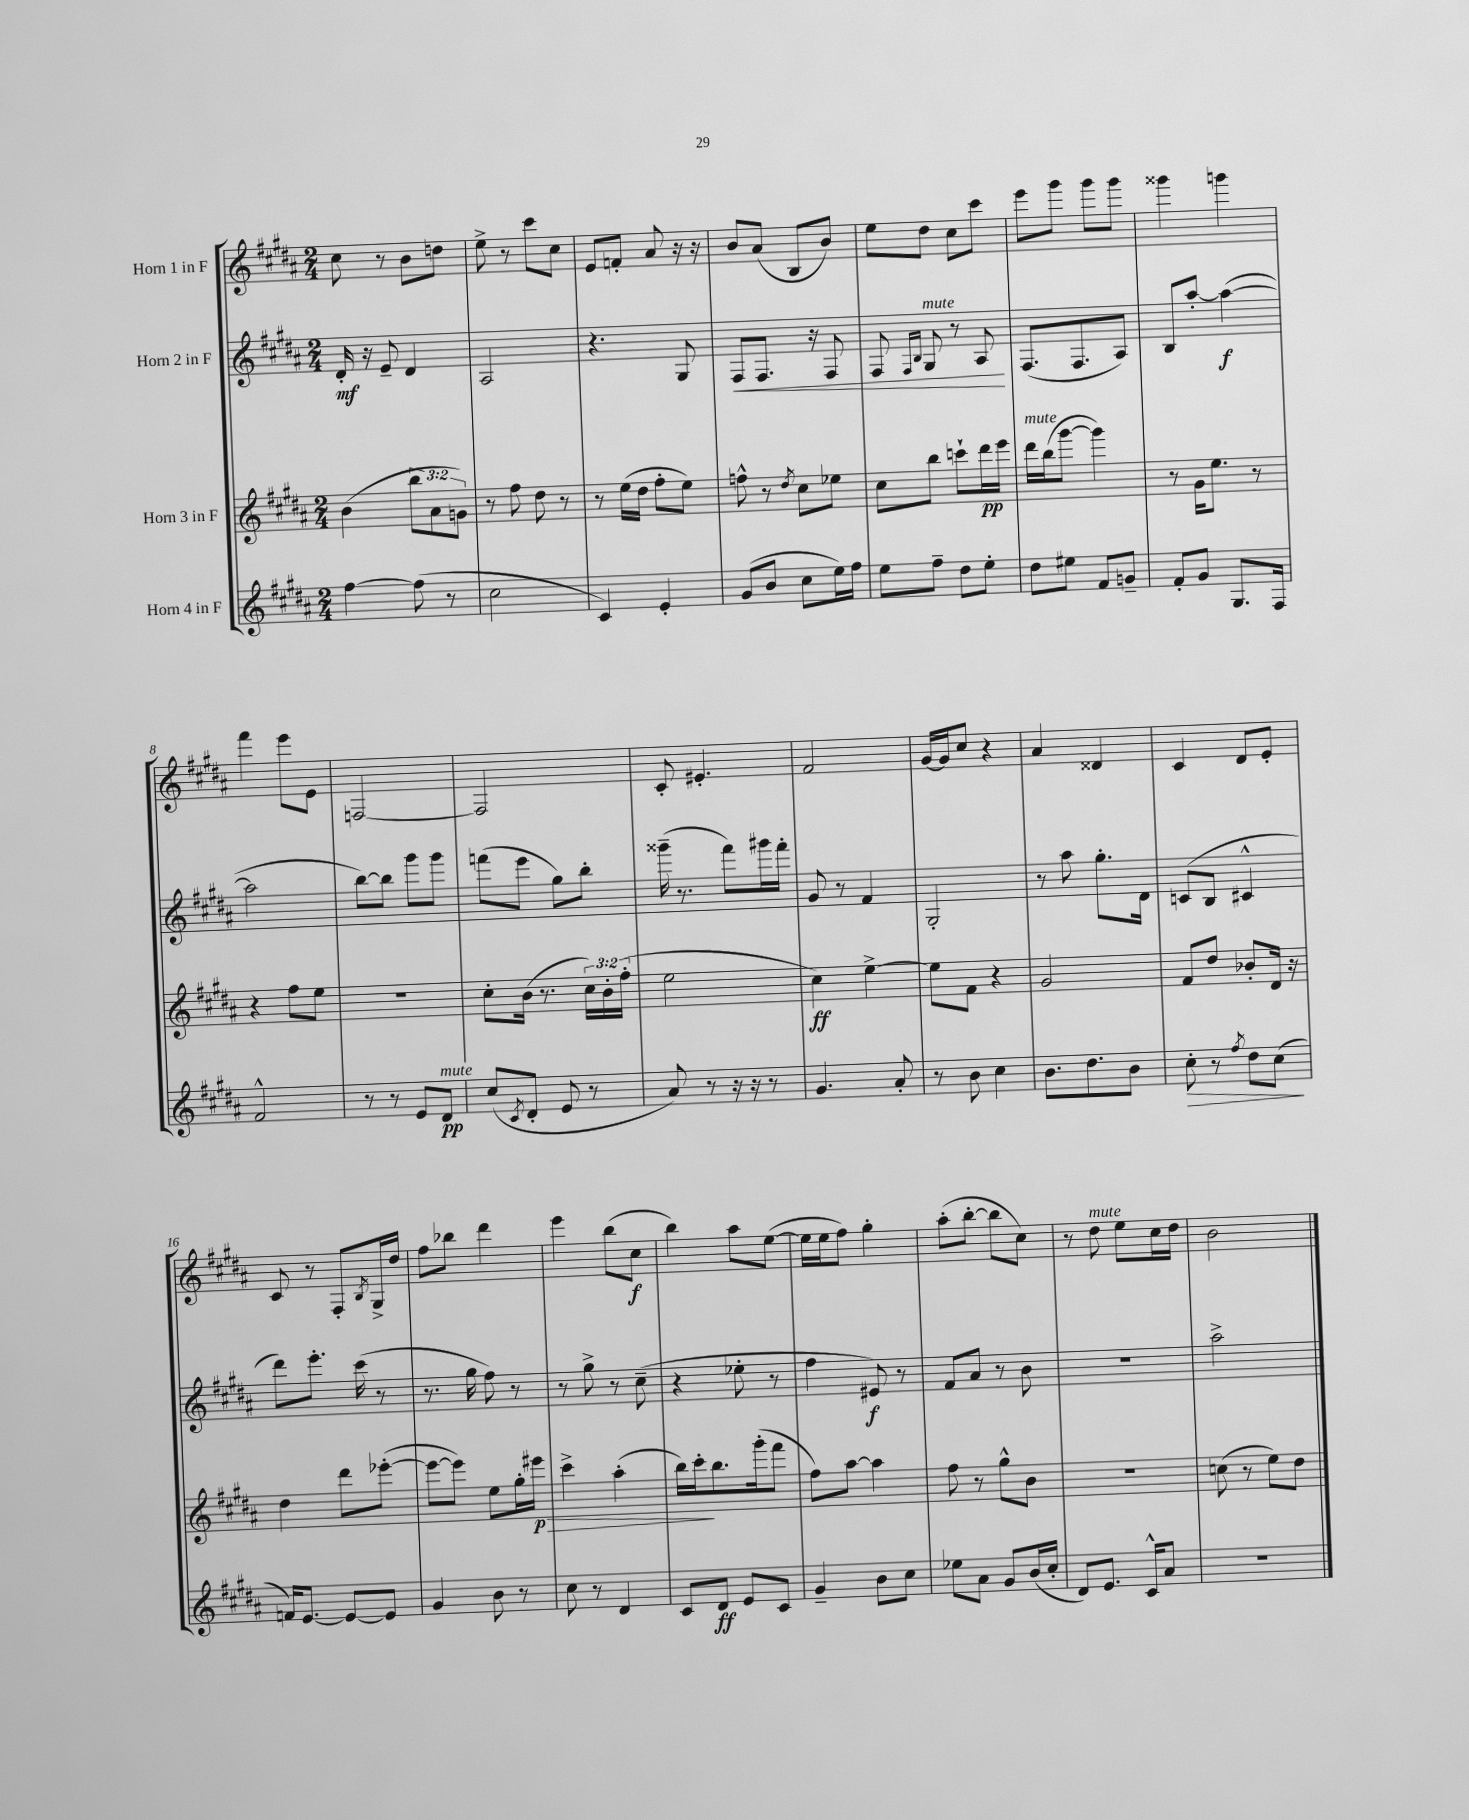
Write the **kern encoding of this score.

**kern	**dynam	**kern	**dynam	**kern	**dynam	**kern	**dynam
*part4	*part4	*part3	*part3	*part2	*part2	*part1	*part1
*staff4	*staff4	*staff3	*staff3	*staff2	*staff2	*staff1	*staff1
*I"Horn 4 in F	*	*I"Horn 3 in F	*	*I"Horn 2 in F	*	*I"Horn 1 in F	*
*clefG2	*	*clefG2	*	*clefG2	*	*clefG2	*
*k[f#c#g#d#a#]	*	*k[f#c#g#d#a#]	*	*k[f#c#g#d#a#]	*	*k[f#c#g#d#a#]	*
*M2/4	*	*M2/4	*	*M2/4	*	*M2/4	*
=1	=1	=1	=1	=1	=1	=1	=1
[4ff#\	.	(4b\	.	16d#'/	mf	8cc#\	.
.	.	.	.	16r	.	.	.
.	.	.	.	8e~/	.	8r	.
(8ff#\]	.	12bb\L	.	4d#/	.	8b\L	.
.	.	12a#\	.	.	.	.	.
8r	.	.	.	.	.	8ddn\J	.
.	.	12gn\J)	.	.	.	.	.
=2	=2	=2	=2	=2	=2	=2	=2
2cc#\	.	8r	.	2A#/	.	8ee^\	.
.	.	8ff#\	.	.	.	8r	.
.	.	8dd#\	.	.	.	8ccc#\L	.
.	.	8r	.	.	.	8cc#\J	.
=3	=3	=3	=3	=3	=3	=3	=3
4c#/)	.	8r	.	4.r	.	8e/L	.
.	.	(16ee\LL	.	.	.	8fn'/J	.
.	.	16dd#\JJ	.	.	.	.	.
4e'/	.	8ff#'\L	.	.	.	8a#/	.
.	.	8ee\J)	.	8G#/	.	16r	.
.	.	.	.	.	.	16r	.
=4	=4	=4	=4	=4	=4	=4	=4
!	!	!	!	!	!LO:HP:b	!	!
(8g#/L	.	8ffn^^\	.	8F#/L	<	8b/L	.
8b/J	.	8r	.	8.F#/J	.	(8a#/J	.
.	.	8qdd#/	.	.	.	.	.
8cc#\L	.	8cc#\L	.	.	.	8B/L	.
.	.	.	.	16r	.	.	.
16ee\L)	.	8ee-X\J	.	8F#/	.	8b/J)	.
16ff#\JJ	.	.	.	.	.	.	.
=5	=5	=5	=5	=5	=5	=5	=5
8ee\L	.	8cc#\L	.	8F#/	.	8ee\L	.
.	.	.	.	16qqF#/LL	.	.	.
.	.	.	.	16qqB/JJ	.	.	.
!	!	!	!	!LO:TX:a:i:t=mute	!	!	!
8ff#~\J	.	8bb\J	.	8G#/	.	8dd#\J	.
8dd#\L	.	8cccn`\L	.	8r	.	8cc#\L	.
8ee'\J	.	16ddd#\L	pp	8A#/	.	8ccc#\J	.
.	.	16eee\JJ	.	.	.	.	.
.	.	.	.	.	[	.	.
=6	=6	=6	=6	=6	=6	=6	=6
!	!	!LO:TX:a:i:t=mute	!	!	!	!	!
8dd#\L	.	16ddd#\LL	.	(8.F#/L	.	8eee\L	.
.	.	(16bb\J	.	.	.	.	.
8ee#X\J	.	[8ggg#\J	.	.	.	8ggg#\J	.
.	.	.	.	8.F#/	.	.	.
8f#/L	.	4ggg#\])	.	.	.	8ggg#\L	.
8gn~/J	.	.	.	8A#/J)	.	8ggg#\J	.
=7	=7	=7	=7	=7	=7	=7	=7
8f#'/L	.	8r	.	8B/L	.	4ggg##X\	.
8g#/J	.	16g#\KL	.	[8aa#'/J	.	.	.
.	.	8.ee\J	.	.	.	.	.
8.G#/L	.	.	.	(4aa#\_	f	4gggn\	.
.	.	8r	.	.	.	.	.
16F#/Jk	.	.	.	.	.	.	.
!!LO:LB:g=z
=8	=8	=8	=8	=8	=8	=8	=8
2f#^^/	.	4r	.	2aa#\]	.	4fff#\	.
.	.	8ff#\L	.	.	.	8eee\L	.
.	.	8ee\J	.	.	.	8e\J	.
=9	=9	=9	=9	=9	=9	=9	=9
8r	.	2r	.	[8bb\L)	.	[2Fn/	.
8r	.	.	.	8bb\J]	.	.	.
8e/L	.	.	.	8ggg#\L	.	.	.
!LO:TX:a:i:t=mute	!	!	!	!	!	!	!
8d#/J	pp	.	.	8ggg#\J	.	.	.
=10	=10	=10	=10	=10	=10	=10	=10
(8cc#/L	.	8cc#'\L	.	(8fffn\L	.	2F/]	.
8qc#/	.	.	.	.	.	.	.
8d#'/J	.	(16b\Jk	.	8eee\J	.	.	.
.	.	8.r	.	.	.	.	.
8e/	.	.	.	8gg#\L)	.	.	.
8r	.	24cc#\LL)	.	8bb'\J	.	.	.
.	.	24b'\	.	.	.	.	.
.	.	(24ff#'\JJ	.	.	.	.	.
=11	=11	=11	=11	=11	=11	=11	=11
8a#/)	.	2ee\	.	(16ggg##X~\	.	8c#'/	.
.	.	.	.	8.r	.	.	.
8r	.	.	.	.	.	4.e#X'/	.
16r	.	.	.	8fff#\L)	.	.	.
16r	.	.	.	.	.	.	.
8r	.	.	.	16ggg#X\L	.	.	.
.	.	.	.	16fff#'\JJ	.	.	.
=12	=12	=12	=12	=12	=12	=12	=12
4.g#/	.	4cc#\)	ff	8g#/	.	2f#/	.
.	.	.	.	8r	.	.	.
.	.	[4ee^\	.	4f#/	.	.	.
8a#'/	.	.	.	.	.	.	.
=13	=13	=13	=13	=13	=13	=13	=13
8r	.	8ee\L]	.	2G#'/	.	[16g#/LL	.
.	.	.	.	.	.	16g#/J]	.
8b\	.	8f#\J	.	.	.	8cc#/J	.
4cc#\	.	4r	.	.	.	4r	.
=14	=14	=14	=14	=14	=14	=14	=14
8.b\L	.	2g#/	.	8r	.	4a#/	.
.	.	.	.	8aa#\	.	.	.
8.dd#\	.	.	.	.	.	.	.
.	.	.	.	8.gg#'\L	.	4d##X/	.
8b\J	.	.	.	.	.	.	.
.	.	.	.	16d#\Jk	.	.	.
=15	=15	=15	=15	=15	=15	=15	=15
!	!LO:HP:b	!	!	!	!	!	!
8cc#'\	>	8f#/L	.	(8cn/L	.	4c#/	.
8r	.	8dd#/J	.	8B/J	.	.	.
8qff#/	.	.	.	.	.	.	.
8dd#\L	.	8b-X'/L	.	4c#X^^/	.	8d#/L	.
(8cc#\J	.	16d#/Jk	.	.	.	8e'/J	.
.	.	16r	.	.	.	.	.
.	]	.	.	.	.	.	.
!!LO:LB:g=z
=16	=16	=16	=16	=16	=16	=16	=16
16fn/KL)	.	4dd#\	.	8ddd#\L)	.	8c#/	.
[8.e/J	.	.	.	.	.	.	.
.	.	.	.	8.eee'\J	.	8r	.
8e/L_	.	8ddd#\L	.	.	.	8F#'/L	.
.	.	.	.	(16ccc#\	.	.	.
.	.	.	.	.	.	8qB/	.
8e/J]	.	([8eee-X'\J	.	8r	.	16G#^/L	.
.	.	.	.	.	.	16dd#/JJ	.
=17	=17	=17	=17	=17	=17	=17	=17
4g#/	.	8eee-\L_	.	8.r	.	8ff#\L	.
.	.	8eee-\J])	.	.	.	8bb-X\J	.
.	.	.	.	16gg#\	.	.	.
8b\	.	8ee\L	.	8ff#\)	.	4ddd#\	.
8r	.	16gg#'\L	.	8r	.	.	.
!	!	!	!LO:HP:b	!	!	!	!
.	.	16eee#X\JJ	> p	.	.	.	.
=18	=18	=18	=18	=18	=18	=18	=18
8cc#\	.	4ccc#^\	.	8r	.	4eee\	.
8r	.	.	.	8gg#^\	.	.	.
4d#/	.	(4aa#'\	.	8r	.	(8bb\L	.
.	.	.	.	(8cc#~\	.	8cc#\J	f
=19	=19	=19	=19	=19	=19	=19	=19
8c#/L	.	16bb\LL)	.	4r	.	4bb\)	.
.	.	16ccc#'\J	.	.	.	.	.
8d#/J	ff	8.bb\	]	.	.	.	.
8e/L	.	.	.	8ee-X'\	.	8aa#\L	.
.	.	(16ggg#'\k	.	.	.	.	.
8c#/J	.	8fff#\J	.	8r	.	([8ee\J	.
=20	=20	=20	=20	=20	=20	=20	=20
4g#~/	.	8ff#\L)	.	4ff#\	.	16ee\LL]	.
.	.	.	.	.	.	16ee\J	.
.	.	[8aa#\J	.	.	.	8ff#\J)	.
8b\L	.	4aa#\]	.	8e#X/)	f	4gg#'\	.
8cc#\J	.	.	.	8r	.	.	.
=21	=21	=21	=21	=21	=21	=21	=21
8ee-X\L	.	8ff#\	.	8f#/L	.	(8aa#'\L	.
8a#\J	.	8r	.	8a#/J	.	[8bb'\J	.
8g#/L	.	8gg#^^\L	.	8r	.	8bb\L]	.
(16b/L	.	8b\J	.	8b\	.	8cc#\J)	.
16cc#'/JJ	.	.	.	.	.	.	.
=22	=22	=22	=22	=22	=22	=22	=22
8d#/L)	.	2r	.	2r	.	8r	.
!	!	!	!	!	!	!LO:TX:a:i:t=mute	!
8.e/J	.	.	.	.	.	8dd#\	.
.	.	.	.	.	.	8ee\L	.
16c#^^/KL	.	.	.	.	.	.	.
8a#/J	.	.	.	.	.	16cc#\L	.
.	.	.	.	.	.	16dd#\JJ	.
=23	=23	=23	=23	=23	=23	=23	=23
2r	.	(8ccn\	.	2aa#^\	.	2b\	.
.	.	8r	.	.	.	.	.
.	.	8ee\L)	.	.	.	.	.
.	.	8dd#\J	.	.	.	.	.
==	==	==	==	==	==	==	==
*-	*-	*-	*-	*-	*-	*-	*-
